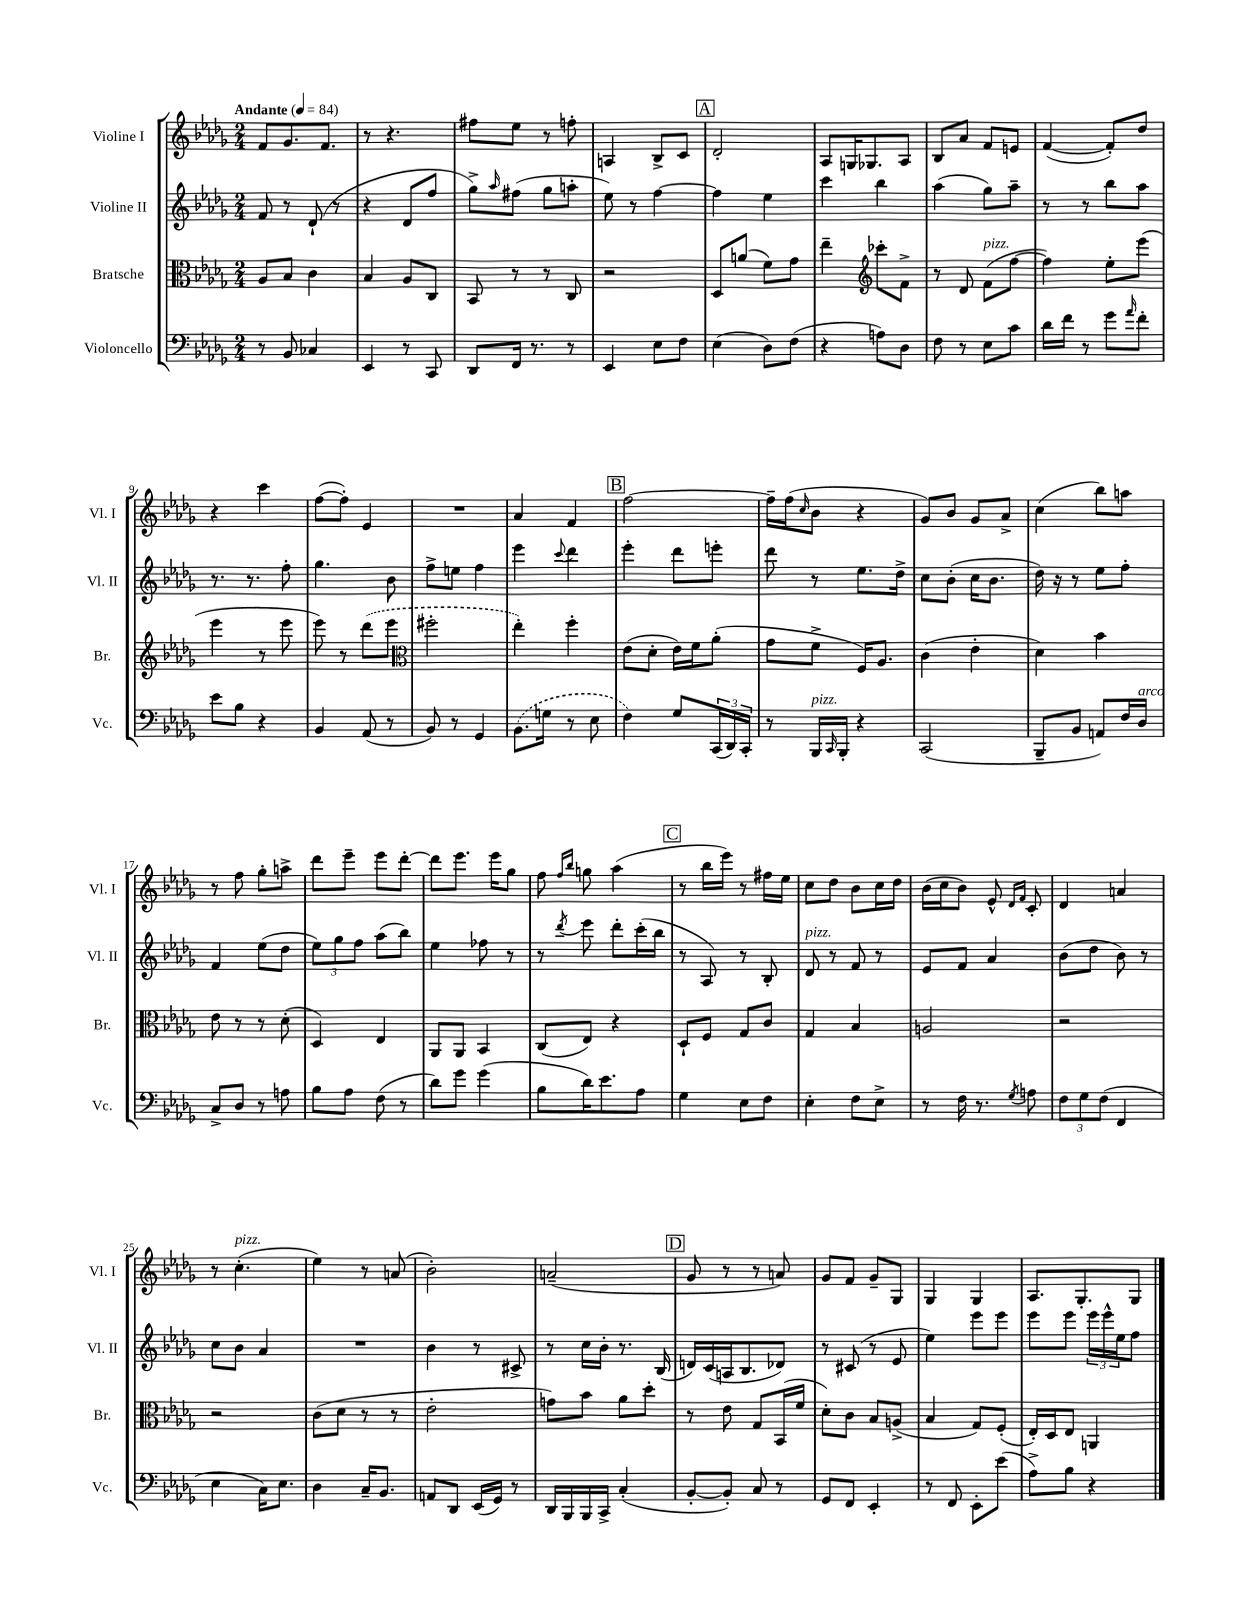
<<
\new StaffGroup <<
\new Staff = "s0" \with { instrumentName = "Violine I" shortInstrumentName = "Vl. I" } {
    \clef treble \key des \major \numericTimeSignature \time 2/4 \tempo "Andante" 4 = 84
    f'8 ges'8. f'8. |
    r8 r4. |
    fis''8 ees''8 r8 f''8-. |
    a4 bes8-> c'8 |
    \mark \markup { \box "A" } des'2-. |
    aes8 g16 ges8. aes8 |
    bes8 aes'8 f'8 e'8 |
    f'4~( f'8-.) des''8 |
    r4 c'''4 |
    f''8~( f''8-.) ees'4 |
    R2 |
    aes'4 f'4 |
    \mark \markup { \box "B" } f''2~ |
    f''16-- f''16( \grace { c''16 } bes'8 r4 |
    ges'8) bes'8 ges'8 aes'8-> |
    c''4( bes''8) a''8 |
    r8 f''8 ges''8-. a''8-> |
    des'''8 ees'''8-- ees'''8 des'''8~-. |
    des'''8 ees'''8. ees'''16 ges''8 |
    f''8 \grace { f''16 bes''16 } g''8 aes''4( |
    \mark \markup { \box "C" } r8 bes''16 ees'''16) r8 fis''16 ees''16 |
    c''8 des''8 bes'8 c''16 des''16 |
    bes'16( c''16 bes'8) ees'8-^ \grace { des'16 f'16 } c'8-. |
    des'4 a'4 |
    r8 c''4.-.^\markup { \italic "pizz." }( |
    ees''4) r8 a'8( |
    bes'2-.) |
    a'2--( |
    \mark \markup { \box "D" } ges'8 r8 r8 a'8) |
    ges'8 f'8 ges'8-- ges8 |
    ges4 ges4 |
    aes8. ges8.-. ges8 \bar "|." |
}
\new Staff = "s1" \with { instrumentName = "Violine II" shortInstrumentName = "Vl. II" } {
    \clef treble \key des \major \numericTimeSignature \time 2/4
    f'8 r8 des'8-!( r8 |
    r4 des'8 f''8 |
    ges''8->) \grace { aes''16 } fis''8( ges''8 a''8-. |
    ees''8) r8 f''4~ |
    \mark \markup { \box "A" } f''4 ees''4 |
    c'''4 bes''4 |
    aes''4( ges''8) aes''8-- |
    r8 r8 bes''8 aes''8 |
    r8. r8. f''8-. |
    ges''4. bes'8 |
    f''8-> e''8 f''4 |
    ees'''4 \appoggiatura { c'''8 } des'''4 |
    \mark \markup { \box "B" } ees'''4-. des'''8 e'''8-. |
    des'''8 r8 ees''8. des''16-> |
    c''8 bes'8-.( c''16 bes'8. |
    des''16) r16 r8 ees''8 f''8-. |
    f'4 ees''8( des''8 |
    \tuplet 3/2 { ees''8) ges''8 f''8 } aes''8( bes''8) |
    ees''4 fes''8 r8 |
    r8 \acciaccatura { des'''8 } ees'''8 des'''8-. c'''16-.( bes''16 |
    \mark \markup { \box "C" } r8 aes8) r8 bes8-. |
    des'8^\markup { \italic "pizz." } r8 f'8 r8 |
    ees'8 f'8 aes'4 |
    bes'8( des''8 bes'8) r8 |
    c''8 bes'8 aes'4 |
    R2 |
    bes'4 r8 cis'8-> |
    r8 c''16 bes'16-. r8. bes16( |
    \mark \markup { \box "D" } d'16) c'16( a16 bes8. des'8) |
    r8 cis'8( r8 ees'8 |
    ees''4) ees'''8 ees'''8 |
    ees'''8 ees'''8 \tuplet 3/2 { ees'''16 ees'''16-^ ees''16 } f''8 \bar "|." |
}
\new Staff = "s2" \with { instrumentName = "Bratsche" shortInstrumentName = "Br." } {
    \clef alto \key des \major \numericTimeSignature \time 2/4
    aes8 bes8 c'4 |
    bes4 aes8 c8 |
    bes,8 r8 r8 c8 |
    r2 |
    \mark \markup { \box "A" } des8 a'8( f'8) ges'8 |
    ees''4-- \clef treble ces'''8-. f'8-> |
    r8 des'8 f'8^\markup { \italic "pizz." }( f''8~ |
    f''4) ees''8-. ees'''8( |
    ees'''4 r8 ees'''8 |
    ees'''8) r8 \once \slurDashed des'''8( ees'''8 |
    \clef alto fis''2-. |
    ees''4-.) f''4-. |
    \mark \markup { \box "B" } ees'8( des'8-. ees'16) f'16 aes'8-.( |
    ges'8 f'8-> f16) aes8. |
    c'4( ees'4-. |
    des'4) bes'4 |
    ees'8 r8 r8 des'8-.( |
    des4) ees4 |
    aes,8 aes,8 bes,4 |
    c8( ees8) r4 |
    \mark \markup { \box "C" } des8-! f8 ges8 c'8 |
    ges4 bes4 |
    a2 |
    r2 |
    r2 |
    c'8( des'8 r8 r8 |
    ees'2-. |
    g'8) bes'8 aes'8 des''8-. |
    \mark \markup { \box "D" } r8 ees'8 ges8 bes,16( f'16 |
    des'8-.) c'8 bes8 a8->( |
    bes4 ges8) f8-.( |
    ees16-.) des16 ees8 a,4 \bar "|." |
}
\new Staff = "s3" \with { instrumentName = "Violoncello" shortInstrumentName = "Vc." } {
    \clef bass \key des \major \numericTimeSignature \time 2/4
    r8 bes,8 ces4 |
    ees,4 r8 c,8 |
    des,8 f,16 r8. r8 |
    ees,4 ees8 f8 |
    \mark \markup { \box "A" } ees4( des8) f8( |
    r4 a8) des8 |
    f8 r8 ees8 c'8 |
    des'16 f'16 r8 ges'8 \grace { aes'16 } f'8-. |
    ees'8 bes8 r4 |
    bes,4 aes,8( r8 |
    bes,8) r8 ges,4 |
    \once \slurDashed bes,8.( g16 r8 ees8 |
    \mark \markup { \box "B" } f4) ges8 \tuplet 3/2 { c,16( des,16) c,16-. } |
    r8 bes,,16^\markup { \italic "pizz." } \grace { c,16 } bes,,16-. r4 |
    c,2( |
    bes,,8-- bes,8 a,8) f16 des16^\markup { \italic "arco" } |
    c8-> des8 r8 a8 |
    bes8 aes8 f8( r8 |
    des'8) ges'8 ges'4( |
    bes8 des'16) ees'8. aes8 |
    \mark \markup { \box "C" } ges4 ees8 f8 |
    ees4-. f8 ees8-> |
    r8 f16 r8. \acciaccatura { ges8 } a8 |
    \tuplet 3/2 { f8 ges8 f8( } f,4 |
    ees4 c16) ees8. |
    des4 c16-- bes,8. |
    a,8 des,8 ees,16( ges,16) r8 |
    des,16 bes,,16 bes,,16 c,16-> c4-.( |
    \mark \markup { \box "D" } bes,8~-. bes,8-.) c8 r8 |
    ges,8 f,8 ees,4-. |
    r8 f,8 ees,8-. ees'8( |
    aes8->) bes8 r4 \bar "|." |
}
>>
>>
